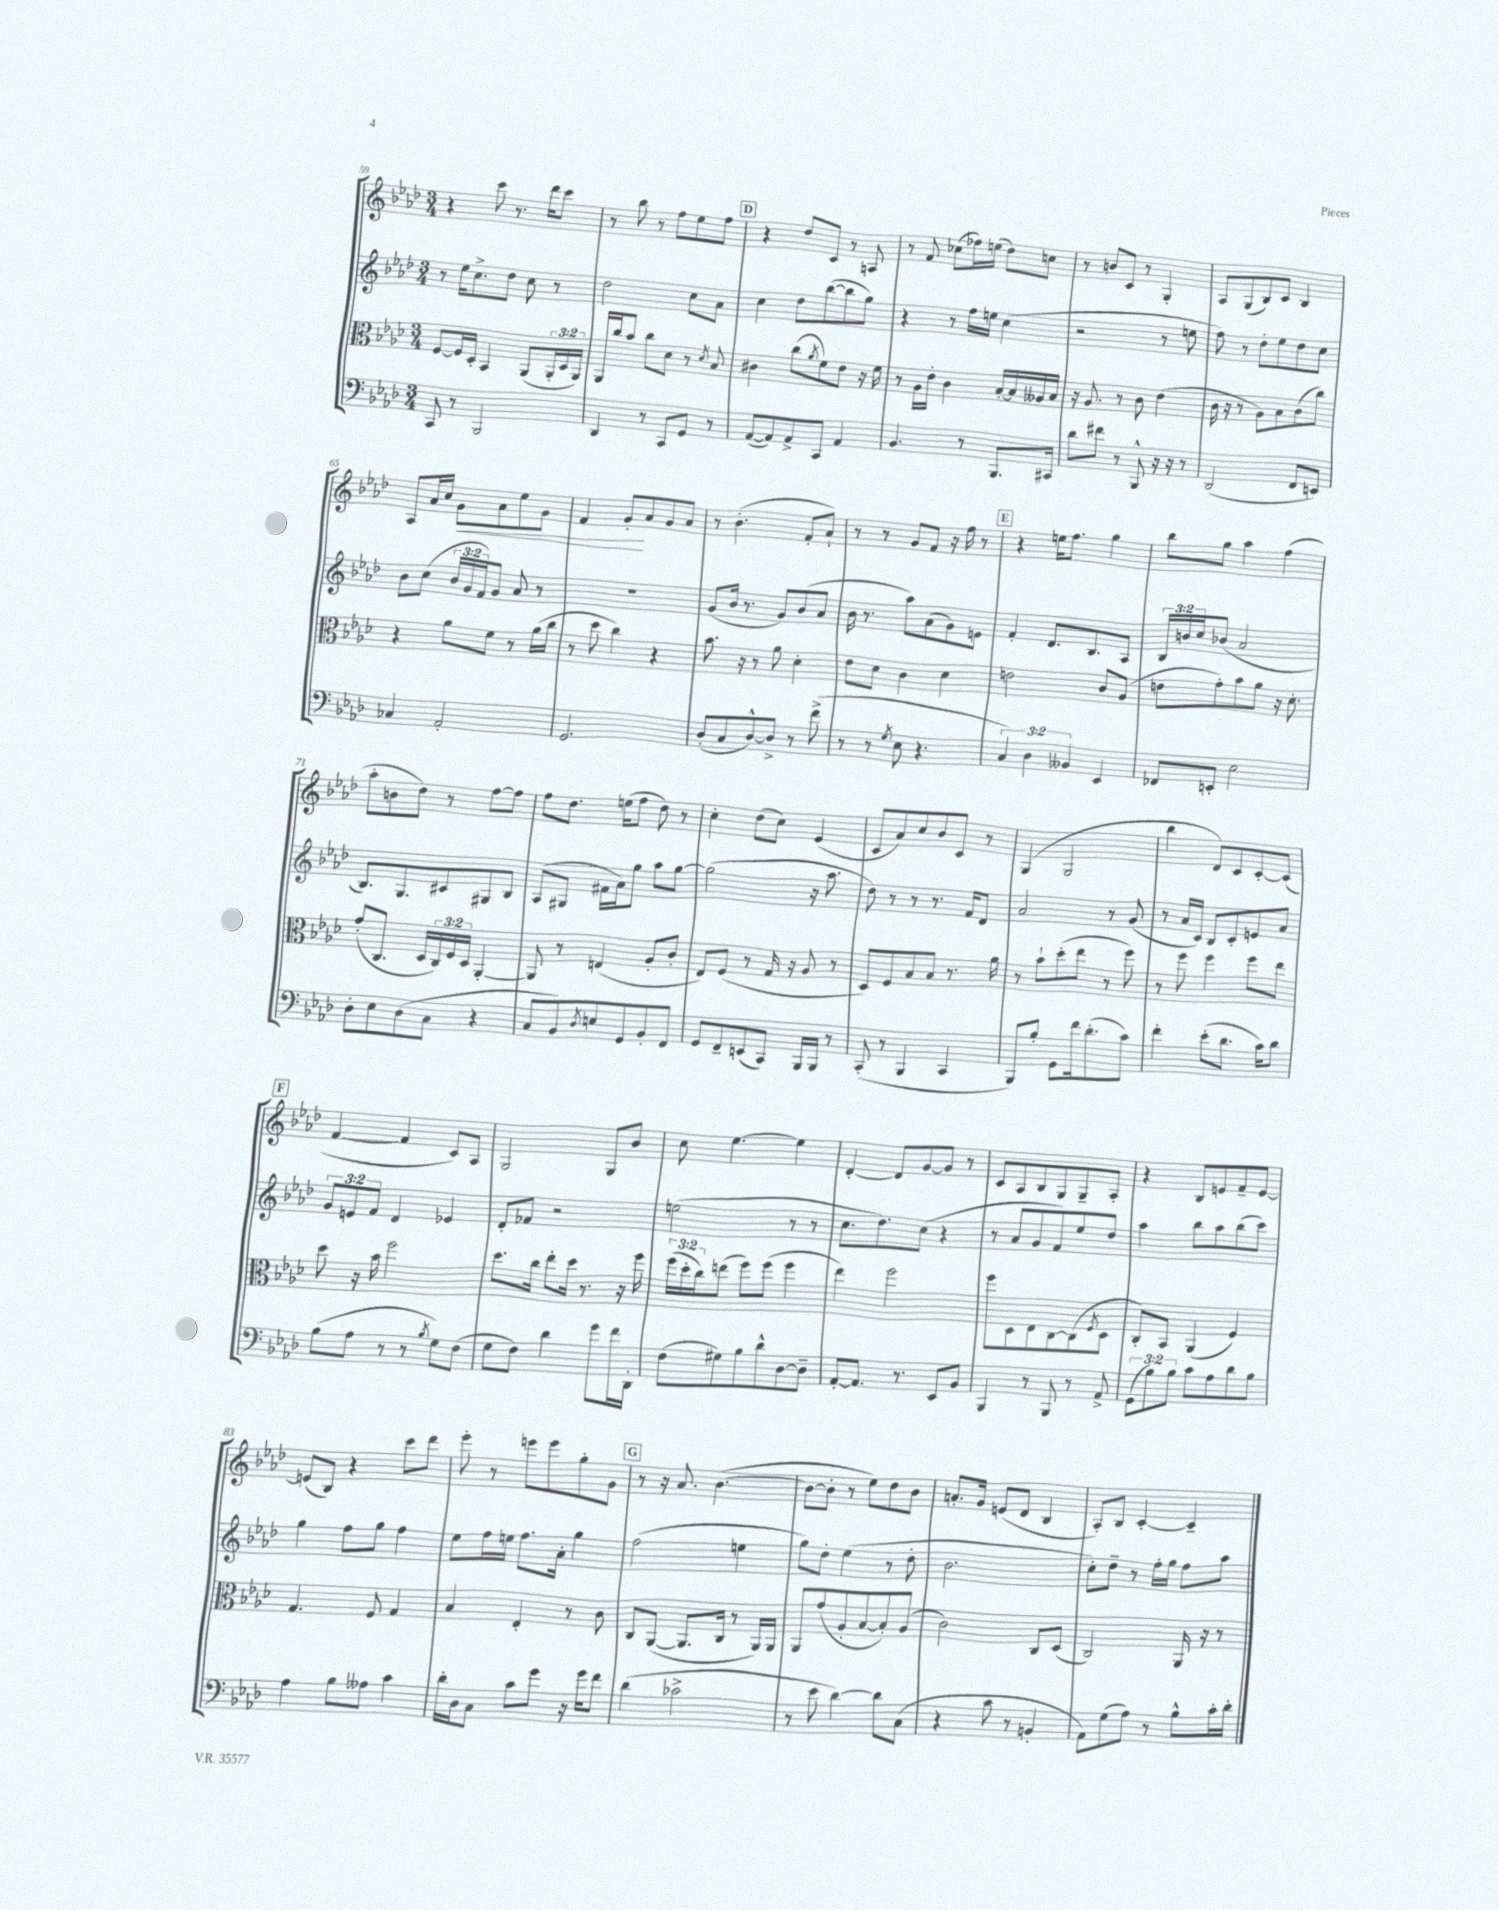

**kern	**kern	**kern	**kern
*staff4	*staff3	*staff2	*staff1
*clefF4	*clefC3	*clefG2	*clefG2
*k[b-e-a-d-]	*k[b-e-a-d-]	*k[b-e-a-d-]	*k[b-e-a-d-]
*M3/4	*M3/4	*M3/4	*M3/4
8CC	[8F	8r	4r
8r	16F]	16ee-	.
.	16D-'	8.cc^	.
2BBB-	4BB-	.	8ccc
.	.	8dd-	8.r
.	(8AA-	8cc	.
.	.	.	16ddd-
.	24AA-'	8r	8ccc
.	24D-	.	.
.	24AA-)	.	.
=	=	=	=
4DD-	16AA-	2dd-	8r
.	16cc	.	.
.	8b-	.	8bb-
8r	8cc	.	8r
8CC	8d-	.	8ff
8GG	8r	8cc	8ee-
.	8qd-	.	.
8r	8B-	8a-	8ff
=	=	=	=
([8AA-	4c#	4cc	4r
8AA-])	.	.	.
8AA-^	(8cc	8dd-	8dd-
.	8qa-	.	.
8CC	8f)	([8bb-	8c
4AA-	8e-	8bb-]	8r
.	16r	8gg)	8A
.	16f	.	.
=	=	=	=
4.BB-	8r	4r	8r
.	16A-	.	8f
.	16e-'	.	.
.	4c	8r	(8cc-
8r	.	16ff	16ff-)
.	.	16ee	(16ee
8.BBB-	[16B-'	(4cc	8dd-)
.	16B-]	.	.
.	16A--	.	8cc
16CC#	16B-	.	.
=	=	=	=
8d-	16r	2r	8r
.	8.A-	.	.
8f#	.	.	8b
8r	8r	.	8c
8BBB-^^	8c	.	8r
16r	(4e-	8r	4G'
16r	.	.	.
8r	.	8ee	.
=	=	=	=
(2DD-	16c	8ff)	8A-
.	16r	.	.
.	8r	8r	(8G
.	8A-)	8dd-'	8B-)
.	8B-	8ee-	8c
8FF	(8c	8dd-	4B-
8EE)	8cc)	8cc	.
=	=	=	=
4C-	4r	8b-	8A-
.	.	(8cc	16a-
.	.	.	16cc
2AA-'	8a-	24b-	8g
.	.	24g	.
.	.	24f)	.
.	8f	8g	8a-
.	8r	8a-	8ee-
.	(16a-	8r	8g
.	16cc	.	.
=	=	=	=
2.GG	8r	2.r	4f
.	8dd-	.	.
.	4cc)	.	8g'
.	.	.	8a-
.	4r	.	8g
.	.	.	8a-
=	=	=	=
(8D-'	8.b-	(8g	8r
8C	.	16b-	(4.b-'
.	16r	8.r	.
[8D-^^)	8r	.	.
8D-^]	8a-	8g)	.
8r	4d-'	(8b-	8f'
(8f^	.	8a-	8a-`)
=	=	=	=
8r	8e-	16b-	8r
.	.	8.r	.
8r	8d-	.	8r
8qG	.	.	.
8E-	4c	8aa-)	8g
4.r	.	(8a-	8f
.	4d-	8g)	16r
.	.	.	16ff
.	.	8e	8r
=	=	=	=
6C)	2e	4f'	4r
6D-	.	.	.
.	.	8.d-	16ee
.	.	.	8.ff
6BB--	.	.	.
.	.	8.B-	.
4EE-	8c	.	4gg
.	(8A-	8A-	.
=	=	=	=
8FF-	8e	24B-	8bb-
.	.	24b	.
.	.	24cc	.
8EE'	8g')	(8b-	8gg
2E-	8b-	2a-	4aa-
.	8a-	.	.
.	16r	.	(4ff
.	8.d-'	.	.
=	=	=	=
8D-'	(8g'	8.B-)	8aa-'
8E-	8.C	.	8b
.	.	8.G	.
(8D-	.	.	8dd-)
.	16D-	.	.
8C	24C)	8c#	8r
.	24F	.	.
.	24D-	.	.
4r	[4AA-'	8G#	[8ff
.	.	8B-	8ff]
=	=	=	=
8C	8AA-]	(8A-	8ff
8BB-)	8r	8G#	8.dd-
8qD-	.	.	.
8E	(4E	16f#	.
.	.	16a-)	(16ee
8GG	.	8gg	8ff
8BB-'	8A-'	8aa-	8dd-)
8FF	8c'	[8gg	8r
=	=	=	=
8GG	8E-)	(2gg]	4cc'
8FF~	(8F	.	.
(8EE	8r	.	(8dd-
8CC)	16G	.	8cc)
.	16r	.	.
16BBB-	8A-	16r	(4e-
16BBB-	.	8.aa-	.
8r	8r	.	.
=	=	=	=
(8CC'	8D-)	8dd-)	8c
8r	8F	8r	8a-)
4BBB-	8B-	8r	8cc
.	8B-	8.r	8b-
4CC	8.r	.	8c
.	.	16f	.
.	.	8d-	8r
.	16a-	.	.
=	=	=	=
8BBB-)	8r	2a-	(4G
8B-'	8b-`	.	.
8GG	(8dd-'	.	2G
16f	8ee-	.	.
(8.d-'	.	.	.
.	8r	8r	.
8c)	8ff)	(8g	.
=	=	=	=
4f'	8r	8r	4bb-
.	8ff	16a-	.
.	.	16c)	.
(8e-'	4ff	8B-	8d-)
8.d-	.	8c'	8c
.	8ff	8e	[8c'
16c)	.	.	.
8d-	8ee-	8a-	(8c]
=	=	=	=
(8B-	8dd-	12g	[4f
.	.	12e	.
8A-	16r	.	.
.	.	12f	.
.	16b-	.	.
8r	2ff	4d-	4f]
8r	.	.	.
8qB-	.	.	.
8G)	.	4e-	8c)
(8F	.	.	8A-
=	=	=	=
8G	8.dd-	8d-'	2G
8F)	.	8f-	.
.	16cc	.	.
4d-	8ee-'	2r	.
.	16dd-	.	.
.	8.r	.	.
8g	.	.	8G
16f	16r	.	8b-
16DD-'	16ff	.	.
=	=	=	=
(8F	(24ff	(2ee	8cc
.	24dd-'	.	.
.	24cc)	.	.
8G#)	(8ee	.	[4.ee-
8B-	8ff)	.	.
8d-^^	(8ff	.	.
[8D-	4ff	8r	4ee-]
8D-~]	.	8r	.
=	=	=	=
[8AA-'	4ee-)	8.cc	[4d-'
8.AA-]	.	.	.
.	.	8.dd-)	.
.	2ff	.	8d-]
8.r	.	.	.
.	.	(8cc	[8g
8EE-	.	4r	8g]
8BB-	.	.	8r
=	=	=	=
4BBB-	8ff	8r	8c
.	8D-	8a-	8A-
8r	8E-	8g	8B-
8BBB-	[8C	8f)	8G
8r	(8C]	8ee-	8G~
.	8qF	.	.
8AA-^	8D-	8dd-	8A-'
=	=	=	=
(12GG	8C')	4aa-	4r
12B-)	.	.	.
.	8BB-	.	.
12B-	.	.	.
8c	(4AA-	8bb-	8B-
8A-	.	8aa-	8e
8d-	4F)	(8bb-	8f~
8B-	.	8ccc)	[8e
=	=	=	=
4A-	4.G	4gg	(8e]
.	.	.	8B-)
8B-	.	8ff	4r
8A--	8F	8gg	.
4c	4G	4ff	8ccc
.	.	.	8ddd-
=	=	=	=
16d-'	4B-	8ee-	8eee-'
16D-	.	.	.
8C	.	16ff	8r
.	.	16ee	.
8c	4E-'	8.ff	8eee
8g	.	.	8eee
.	.	16a-'	.
16r	8r	4gg	8gg'
16g	.	.	.
8f	8c	.	8g
=	=	=	=
(4d-	8C	(2ff	8r
.	([8AA-	.	16r
.	.	.	8.a-
2c-^	8.AA-]	.	.
.	.	.	([4.b-
.	16C	.	.
.	8r	4ee	.
.	16AA-)	.	.
.	16AA-	.	.
=	=	=	=
8r	8AA-	8gg)	8b-_
8e-	(8g	8dd-'	8b-']
[4d-)	8A-'	(4ee-	8r
.	[8B-	.	8ee-)
8d-]	8B-'])	8r	8dd-
(8C	(8A-	8dd-'	8b-
=	=	=	=
4r	2c)	2.b-	8.a'
.	.	.	16g
8c	.	.	(8e
8r	.	.	8d-
4BB'	8C	.	4B-
.	(8D-	.	.
=	=	=	=
8AA-)	2C)	8cc')	8A-')
(8G	.	8dd-~	8B-
8A-)	.	8r	[4c'
8r	.	16ff'	.
.	.	16gg	.
8B-^^	16AA-	8ff	4c~]
.	16r	.	.
16c'	8r	8aa-	.
16d-'	.	.	.
==	==	==	==
*-	*-	*-	*-
